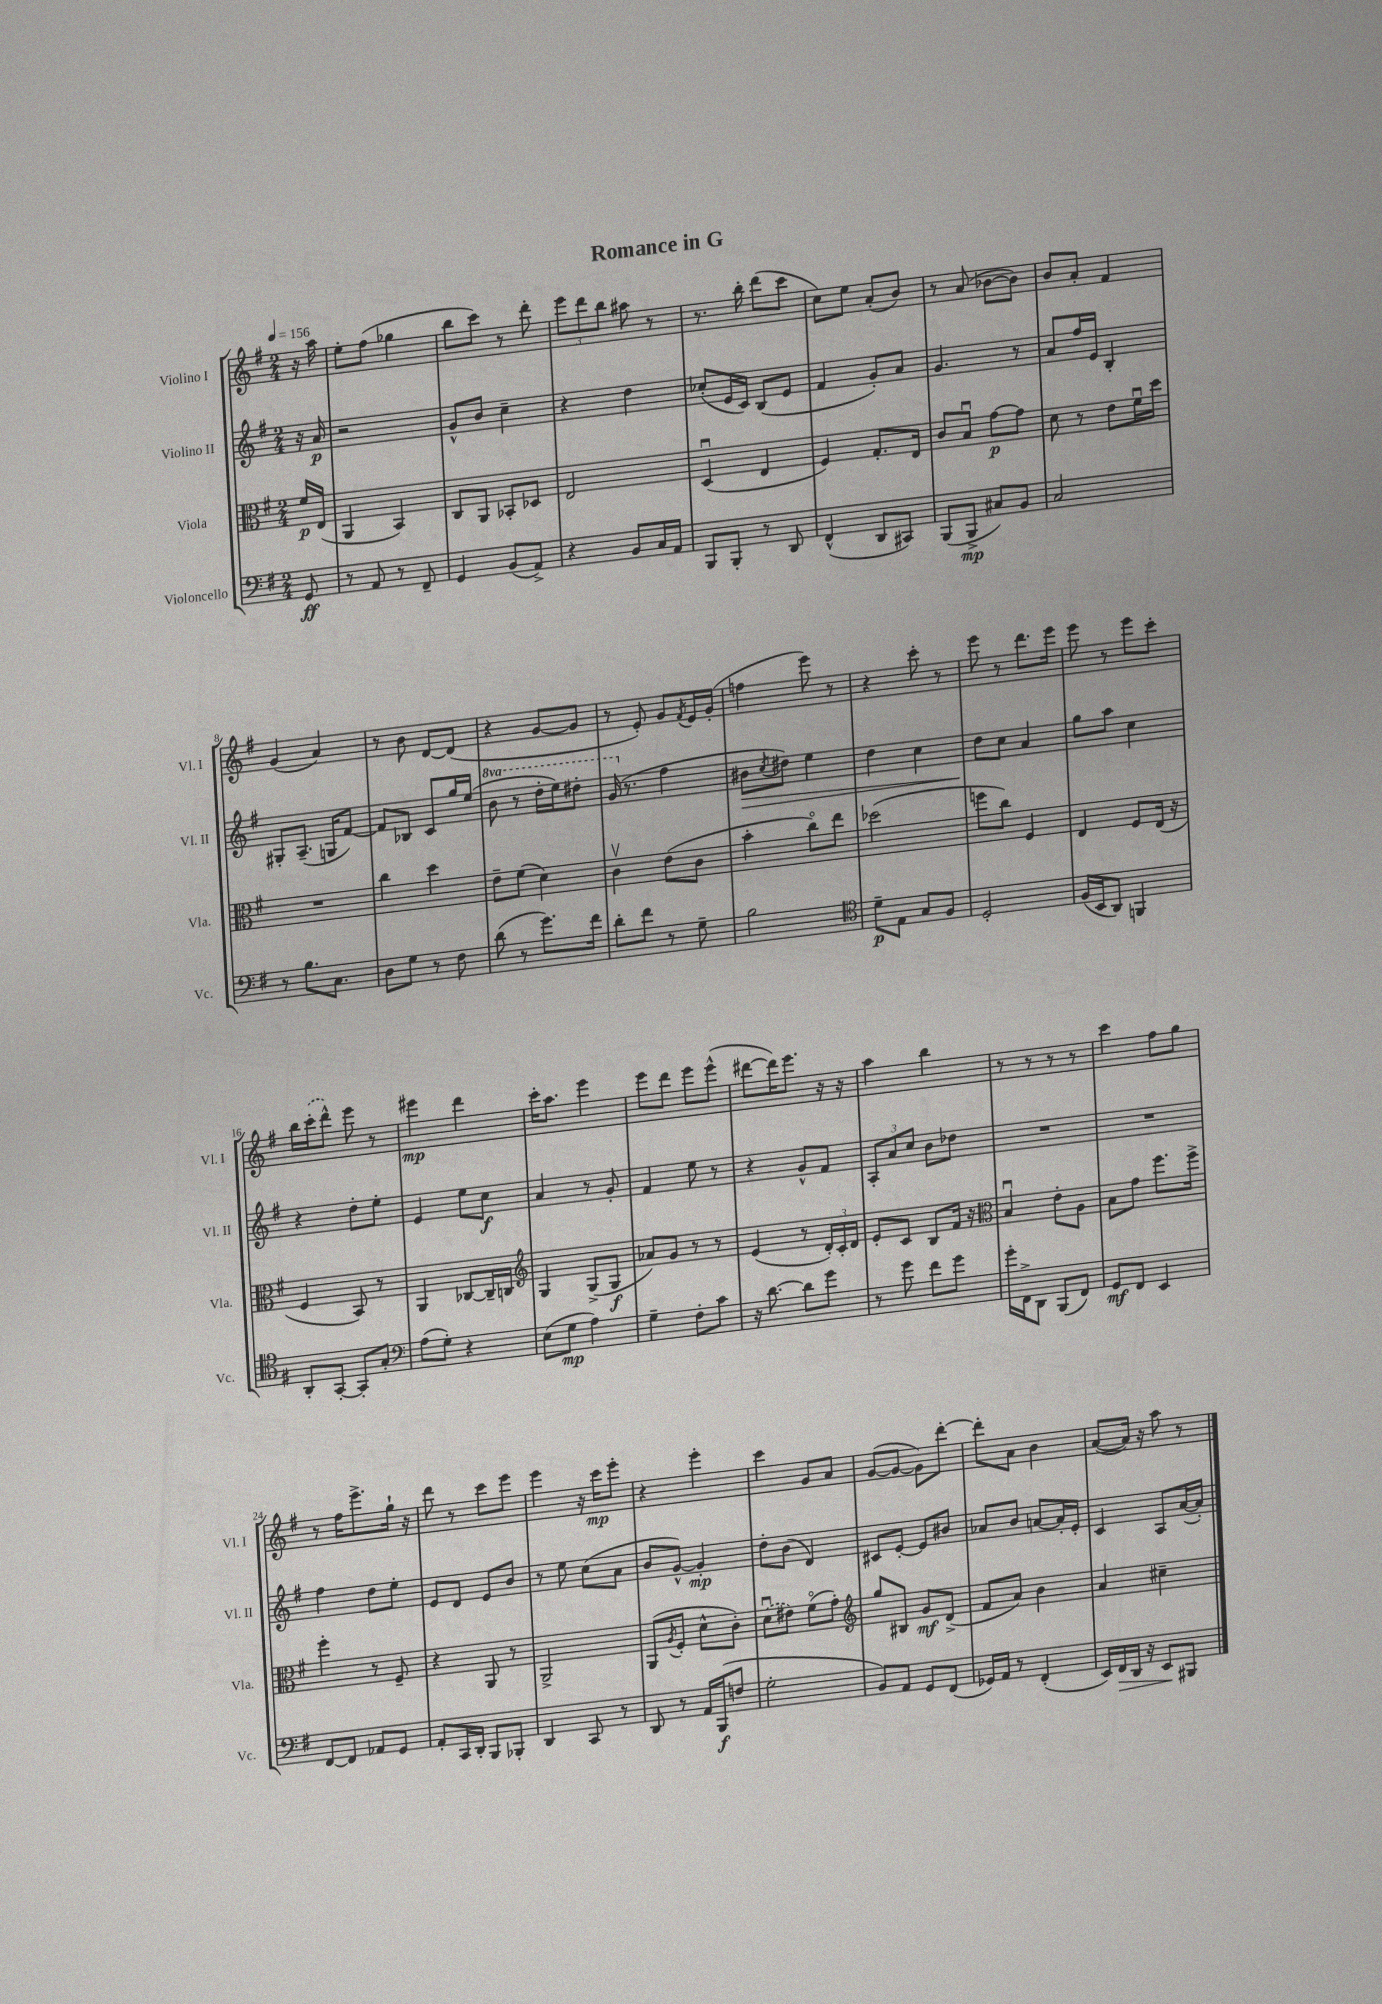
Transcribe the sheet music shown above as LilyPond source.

\header { title = "Romance in G" }
<<
\new StaffGroup <<
\new Staff = "s0" \with { instrumentName = "Violino I" shortInstrumentName = "Vl. I" } {
    \clef treble \key g \major \numericTimeSignature \time 2/4 \partial 8 \tempo 4 = 156
    r16 a''16 |
    e''8-. fis''8( ges''4 |
    b''8 c'''8) r8 d'''8-. |
    \tuplet 3/2 { e'''8 d'''8 b''8 } ais''8 r8 |
    r8. b''16-. d'''8( c'''8 |
    c''8) e''8 a'8-.( b'8) |
    r8 a'8( bes'8~ bes'8) |
    b'8 a'8-. fis'4 |
    g'4( a'4) |
    r8 b'8 d'8~ d'8( |
    r4 g'8~ g'8 |
    r8 e'8-.) g'8 \acciaccatura { fis'8 } e'16 g'16-.( |
    f''4 e'''8) r8 |
    r4 c'''8-. r8 |
    e'''8 r8 d'''8. e'''16 |
    e'''8 r8 e'''8 c'''8-. |
    b''16 \once \slurDashed c'''16-.( d'''8-^) e'''8 r8 |
    eis'''4\mp d'''4 |
    c'''16-. a''8. e'''4 |
    e'''8 d'''8 e'''8 e'''8-^( |
    dis'''8~ dis'''16) e'''8. r16 r16 |
    a''4 b''4 |
    r8 r8 r8 r8 |
    c'''4 fis''8 g''8 |
    r8 fis''16 e'''8.-> g''16-! r16 |
    d'''8 r8 c'''8 e'''8 |
    e'''4 r16 c'''16\mp e'''8-. |
    r4 e'''4-. |
    c'''4 g'8 a'8 |
    g'8~( g'8~ g'8) d'''8~-. |
    d'''8-. a'8 b'4 |
    a'8~( a'16) r16 a''8 r8 \bar "|." |
}
\new Staff = "s1" \with { instrumentName = "Violino II" shortInstrumentName = "Vl. II" } {
    \clef treble \key g \major \numericTimeSignature \time 2/4 \set Staff.ottavationMarkups = #ottavation-simple-ordinals \partial 8
    r16 a'16\p |
    r2 |
    g'8-^ b'8 c''4-- |
    r4 d''4 |
    ces''8-.( e'16 c'16) b8( e'8 |
    fis'4 g'8-.) a'8 |
    g'4. r8 |
    a'8 fis''16 e'16 b4-. |
    gis8-. a8.--( g16 fis'8~) |
    fis'8 bes8 c'8 g''16 e''16( |
    \ottava #1 b''8 r8 d'''16-. e'''16) dis'''8-. |
    g''16( \ottava #0 r8. fis''4 |
    bis'8\> \acciaccatura { c''8 } dis''8) e''4 |
    d''4 c''4 |
    d''8\! c''8 a'4 |
    g''8 a''8 c''4 |
    r4 d''8-. e''8-. |
    e'4 e''8 c''8\f |
    a'4 r8 g'8-. |
    fis'4 e''8 r8 |
    r4 g'8-^ fis'8 |
    \tuplet 3/2 { a8-. a'8 c''8 } b'8 des''8 |
    R2 |
    R2 |
    fis''4 d''8 e''8-. |
    e'8 d'8 e'8 b'8 |
    r8 e''8 c''8( a'8 |
    b'8 g'8~-^) g'4-.\mp |
    d''8-. b'8( d'4) |
    cis'8 e'8~-. e'8 bis'8 |
    aes'8 b'8 a'8~ a'16-. e'16-. |
    c'4 a8 a'16~( a'16-.) \bar "|." |
}
\new Staff = "s2" \with { instrumentName = "Viola" shortInstrumentName = "Vla." } {
    \clef alto \key g \major \numericTimeSignature \time 2/4 \partial 8
    fis'16\p e16( |
    a,4 b,4) |
    c8 a,8 bes,8-. des8 |
    e2 |
    d4\downbow( e4 |
    fis4) g8.-. e16 |
    c'8 b8\downbow g'8~\p g'8 |
    d'8 r8 e'8 fis'16\downbow d''16 |
    R2 |
    c''4 d''4 |
    e'8-- fis'8( d'4) |
    c'4\upbow e'8( c'8 |
    b'4-. c''8\flageolet) e''8 |
    des''2( |
    f''8 c''8) fis4 |
    e4 fis8 e16( r16 |
    fis4 b,8) r8 |
    a,4 ces8~ ces16-- c16 |
    \clef treble g4 g8->( g8\f |
    aes'8) g'8 r8 r8 |
    e'4( r8 \tuplet 3/2 { d'16-.) c'16-. d'16 } |
    e'8-. c'8 b8 fis'16 r16 |
    \clef alto b4\downbow e'8-. a8 |
    b8 g'8 fis''8. fis''16-> |
    fis''4-. r8 fis8-- |
    r4 a,8 r8 |
    a,2-> |
    a,8( \acciaccatura { a8 } fis8-. d'8-^ c'8-.) |
    \once \slurDashed d'8\downbow( eis'8) fis'8\flageolet( g'8-.) |
    \clef treble g''8 bis8 g'8\mf d'8->( |
    fis'8 a'8) b'4 |
    a'4 cis''4-- \bar "|." |
}
\new Staff = "s3" \with { instrumentName = "Violoncello" shortInstrumentName = "Vc." } {
    \clef bass \key g \major \numericTimeSignature \time 2/4 \partial 8
    g,8\ff |
    r8 a,8 r8 fis,8-- |
    g,4 b,8( a,8->) |
    r4 b,8 c16 a,16 |
    b,,8 b,,8-. r8 d,8 |
    fis,4-^( d,8 cis,8) |
    b,,8( b,,8->\mp cis8) b,8 |
    c2 |
    r8 b8. c8. |
    d8 g8 r8 fis8 |
    d'8( r8 g'8.) fis'16 |
    d'8-. fis'8 r8 g8-- |
    b2 |
    \clef tenor d'8--\p e8 g8 fis8 |
    d2-. |
    fis16( b,16 a,8) f,4 |
    a,8-. g,8~-. g,8-. g8-. |
    \clef bass a8( g8-.) r4 |
    e8( g8\mp a4) |
    g4-- fis8-. c'8 |
    r16 d'8.~ d'8 g'8 |
    r8 g'8 fis'8 g'8 |
    g'16-. fis,16-> d,8 b,,8( fis,8) |
    g,8\mf fis,8 e,4 |
    fis,8~ fis,8 aes,8 g,8 |
    a,8-. c,16 d,16-. b,,8 bes,,8-. |
    d,4 c,8 r8 |
    d,8 r8 a,16 b,,16\f( f8 |
    g2-. |
    b,8) a,8 g,8 fis,8( |
    ges,16) a,16 r8 fis,4-.( |
    e,16) fis,16\> d,16 r16 e,8\! bis,,8 \bar "|." |
}
>>
>>
